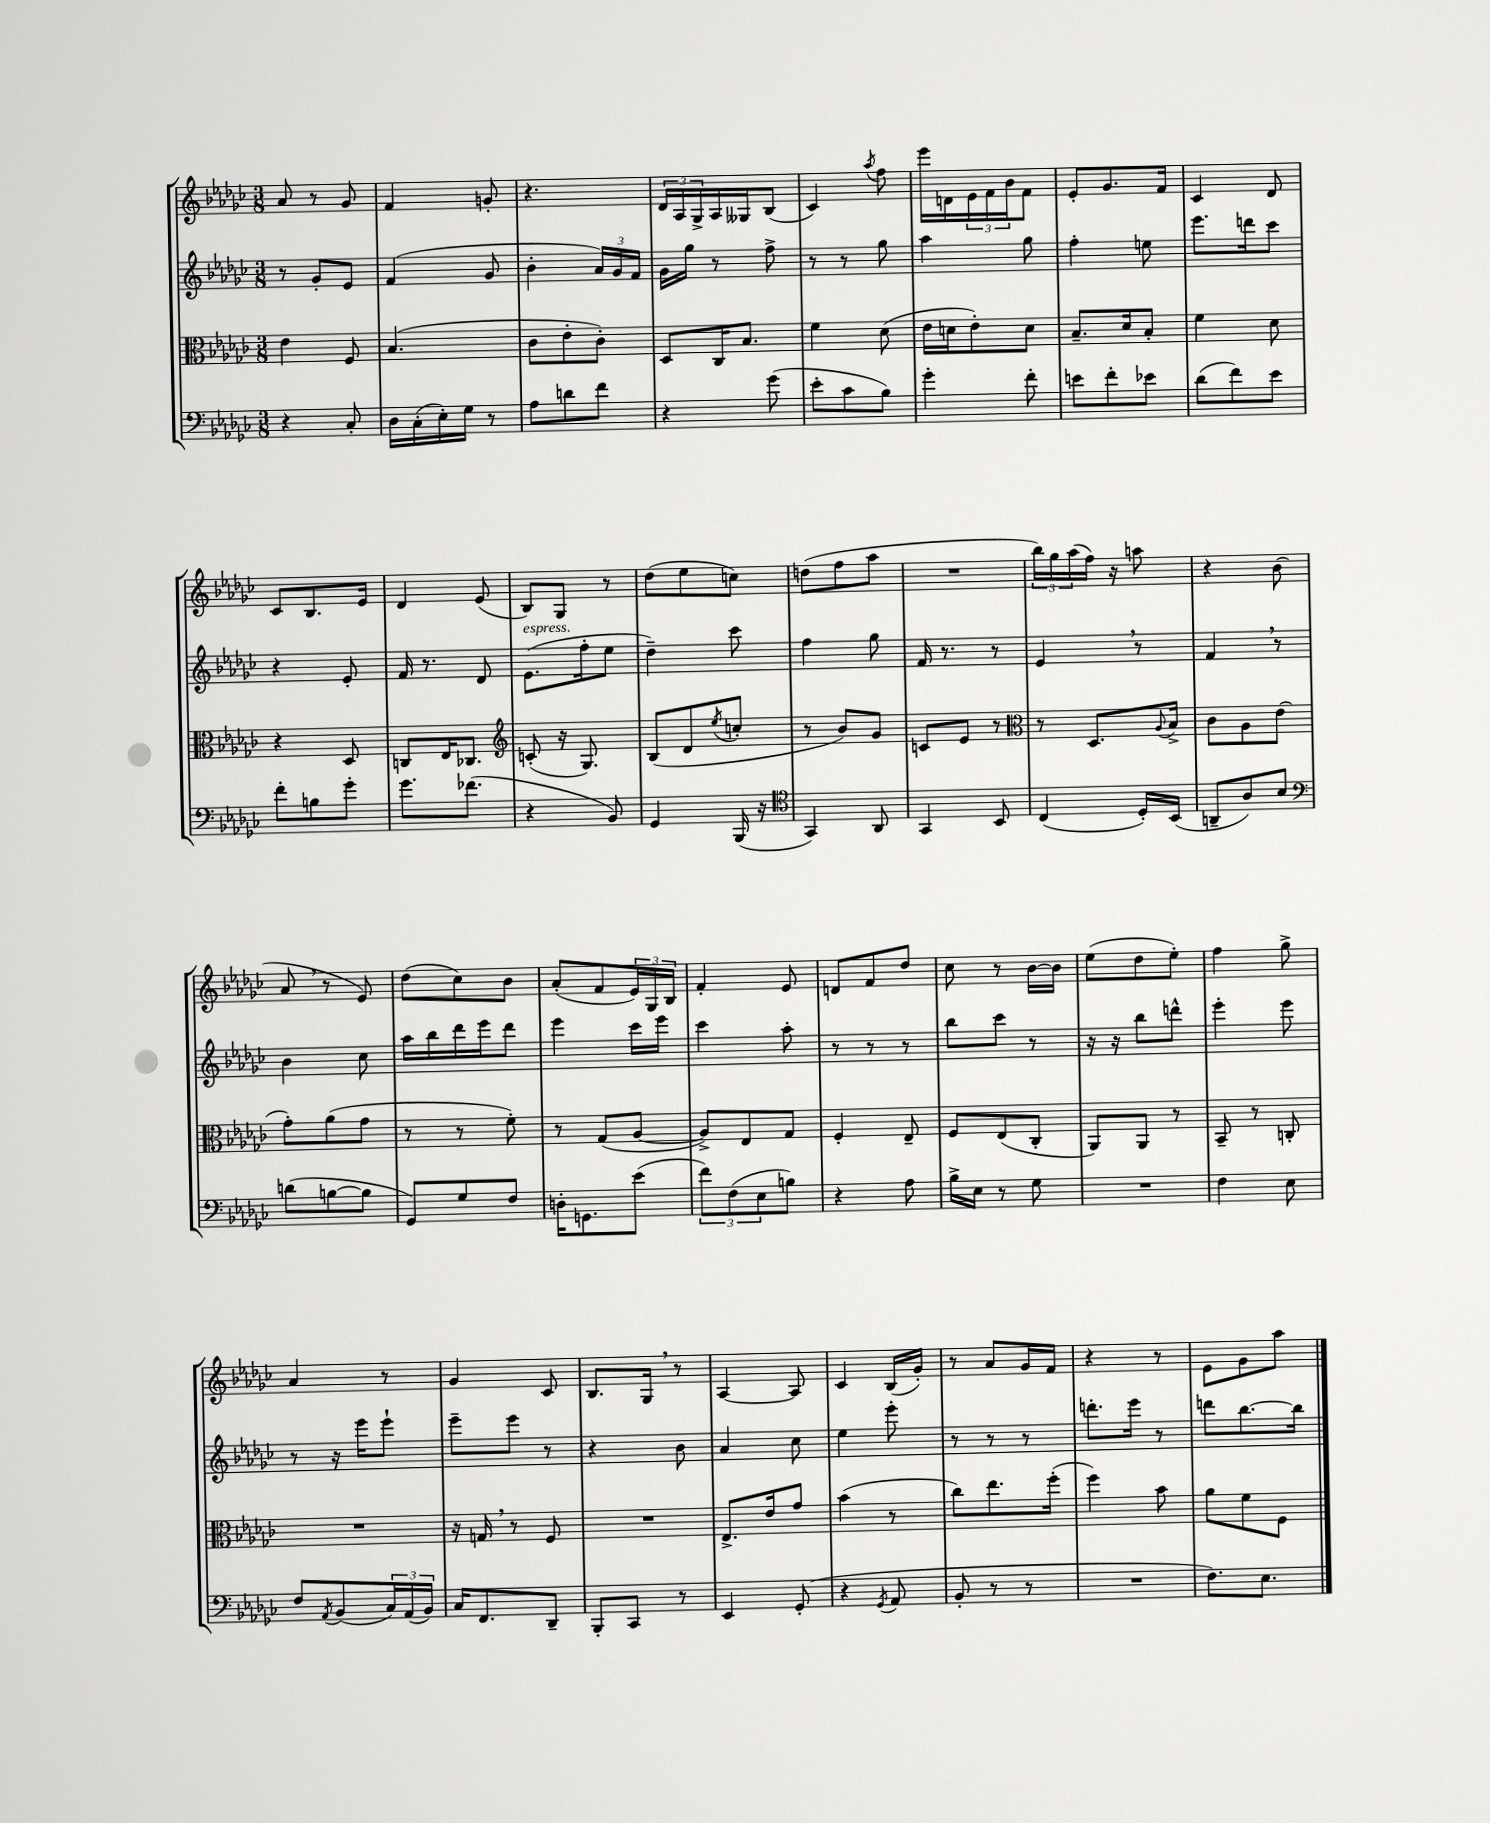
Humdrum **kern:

**kern	**kern	**kern	**kern
*part4	*part3	*part2	*part1
*staff4	*staff3	*staff2	*staff1
*clefF4	*clefC3	*clefG2	*clefG2
*k[b-e-a-d-g-c-]	*k[b-e-a-d-g-c-]	*k[b-e-a-d-g-c-]	*k[b-e-a-d-g-c-]
*M3/8	*M3/8	*M3/8	*M3/8
=104	=104	=104	=104
4r	4e-\	8r	8a-/
.	.	8g-'/L	8r
8C-'/	8F/	8e-/J	8g-/
=105	=105	=105	=105
16D-\LL	(4.B-/	(4f/	4f/
(16C-'\	.	.	.
16E-'\)	.	.	.
16G-\JJ	.	.	.
8r	.	8g-/	8gn'/
=106	=106	=106	=106
8A-\L	8c-\L	4b-'\	4.r
8dn\	8e-'\	.	.
8f\J	8c-'\J)	24a-/LL)	.
.	.	24g-/	.
.	.	24f/JJ	.
=107	=107	=107	=107
4r	8D-/L	16g-\LL	24d-/LL
.	.	.	24A-/
.	.	16gg-\JJ	.
.	.	.	24G-^/
.	16C-/K	8r	16A-/
.	8.B-/J	.	16G--X/J
(8g-\	.	8ff^\	(8B-/J
=108	=108	=108	=108
8e-'\L	4f\	8r	4c-/)
8c-\	.	8r	.
.	.	.	8qaa-/
8B-\J)	(8d-\	8gg-\	8ff\
=109	=109	=109	=109
4g-'\	16e-\LL	4aa-\	16eee-\LL
.	16dn\J	.	16dn\
.	8e-'\)	.	24e-\
.	.	.	24f\
.	.	.	24b-\J
8f'\	8d\J	8gg-\	8f\J
=110	=110	=110	=110
8en\L	8.B-~/L	4ff'\	8e-'/L
8f'\	.	.	8.g-/
.	16d-/k	.	.
8e-X\J	8B-'/J	8een\	.
.	.	.	16f/Jk
=111	=111	=111	=111
(8d-\L	4f\	8.eee-\L	4c-/
8f\)	.	.	.
.	.	16dddn\k	.
8e-\J	8d-\	8ccc-\J	8d-/
!!LO:LB:g=z
=112	=112	=112	=112
8f'\L	4r	4r	8c-/L
8Bn\	.	.	8.B-/
8g-'\J	8D-/	8e-'/	.
.	.	.	16e-/Jk
=113	=113	=113	=113
8.g-\L	8Cn/L	16f/	4d-/
.	.	8.r	.
.	16E-/K	.	.
(8.f-X\J	8.C-X/J	.	.
.	.	8d-/	(8e-/
=114	=114	=114	=114
*	*clefG2	*	*
!	!	!LO:TX:a:i:t=espress.	!
4r	(8cn'/	(8.e-\L	8B-/L)
.	16r	.	8G-/J
.	8.G-/)	16ff'\k	.
8BB-/)	.	8ee-\J	8r
=115	=115	=115	=115
4GG-/	(8B-/L	4dd-~\)	(8dd-\L
.	8d-/	.	8ee-\
.	8qee-/	.	.
(16BBB-/	8ccn'/J	8ccc-\	8ccn\J)
16r	.	.	.
=116	=116	=116	=116
*clefC4	*	*	*
4GG-/)	8r	4ff\	(8ddn\L
.	8b-/L)	.	8ff\
8AA-/	8g-/J	8gg-\	8aa-\J
=117	=117	=117	=117
4GG-/	8cn/L	16f/	4.r
.	.	8.r	.
.	8e-/J	.	.
8BB-/	8r	8r	.
=118	=118	=118	=118
*	*clefC3	*	*
(4C-/	8r	4e-,/	24bb-\LL)
.	.	.	24gg-\
.	.	.	(24aa-\
.	8.D-/L	.	16ff\JJ)
.	.	.	16r
16D-'/LL)	.	8r	8aan\
.	8qqA-/	.	.
(16BB-/JJ	16B-^/Jk	.	.
=119	=119	=119	=119
8AAn~/L	8c-\L	4f,/	4r
8A-/)	8A-\	.	.
8B-/J	(8e-\J	8r	(8b-\
!!LO:LB:g=z
=120	=120	=120	=120
*clefF4	*	*	*
(8dn\L	8g-'\L)	4b-\	8a-,/
[8Bn\	(8a-\	.	8r
8B\J]	8g-\J	8cc-\	8e-/)
=121	=121	=121	=121
8GG-/L)	8r	16aa-\LL	(8dd-\L
.	.	16bb-\	.
8G-/	8r	16ddd-\	8cc-\)
.	.	16eee-\J	.
8F/J	8f'\)	8ddd-\J	8b-\J
=122	=122	=122	=122
16Dn'\KL	8r	4eee-\	(8a-'/L
8.GGn\	.	.	.
.	(8G-/L	.	8f/
(8e-\J	[8A-/J	16ccc-\LL	24e-/L)
.	.	.	24G-/
.	.	16eee-\JJ	.
.	.	.	24B-/JJ
=123	=123	=123	=123
12f\L)	8A-^/L])	4ccc-\	4f'/
(12F\	.	.	.
.	8E-/	.	.
12E-\	.	.	.
8Bn\J)	8G-/J	8aa-'\	8e-/
=124	=124	=124	=124
4r	4F'/	8r	8dn/L
.	.	8r	8f/
8A-\	8E-~/	8r	8dd-/J
=125	=125	=125	=125
16B-^\LL	8F/L	8bb-\L	8cc-\
16E-\JJ	.	.	.
8r	(8E-/	8ccc-\J	8r
8G-\	8C-'/J	8r	[16b-\LL
.	.	.	16b-\JJ]
=126	=126	=126	=126
4.r	8AA-/L)	16r	(8ee-\L
.	.	16r	.
.	8AA-/J	8bb-\L	8dd-\
.	8r	8dddn^^\J	8ee-'\J)
=127	=127	=127	=127
4F\	8BB-~/	4eee-'\	4ff\
.	8r	.	.
8E-\	8Cn'/	8eee-\	8gg-^\
!!LO:LB:g=z
=128	=128	=128	=128
8F/L	4.r	8r	4a-/
8qAA-/	.	.	.
(8BB-/	.	16r	.
.	.	16eee-\KL	.
24C-/L)	.	8eee-`\J	8r
(24AA-/	.	.	.
24BB-/JJ)	.	.	.
=129	=129	=129	=129
16C-/KL	16r	8eee-~\L	4g-/
8.FF/	16Gn,/	.	.
.	8r	8eee-\J	.
8DD-~/J	8F/	8r	8c-/
=130	=130	=130	=130
8BBB-'/L	4.r	4r	8.B-/L
8CC-/J	.	.	.
.	.	.	16G-,/Jk
8r	.	8b-\	8r
=131	=131	=131	=131
4EE-/	8.E-^/L	4a-/	[4A-/
.	16e-/k	.	.
(8GG-'/	8g-/J	8cc-\	8A-/]
=132	=132	=132	=132
4r	(4b-\	4ee-\	4c-/
8qGG-/	.	.	.
8AA-/	8r	8eee-'\	(16B-/LL
.	.	.	16g-'/JJ)
=133	=133	=133	=133
8BB-'/	8cc-\L)	8r	8r
8r	8.ee-\	8r	8a-/L
8r	.	8r	16g-/L
.	(16ff'\Jk	.	16f/JJ
=134	=134	=134	=134
4.r	4ff\)	8.dddn'\L	4r
.	.	16eee-\Jk	.
.	8b-\	8r	8r
=135	=135	=135	=135
8.F\L)	8a-\L	8dddn\L	8e-\L
.	8f\	[8.bb-\	8g-\
8.E-\J	.	.	.
.	8F\J	.	8aa-\J
.	.	16bb-\Jk]	.
==	==	==	==
*-	*-	*-	*-
